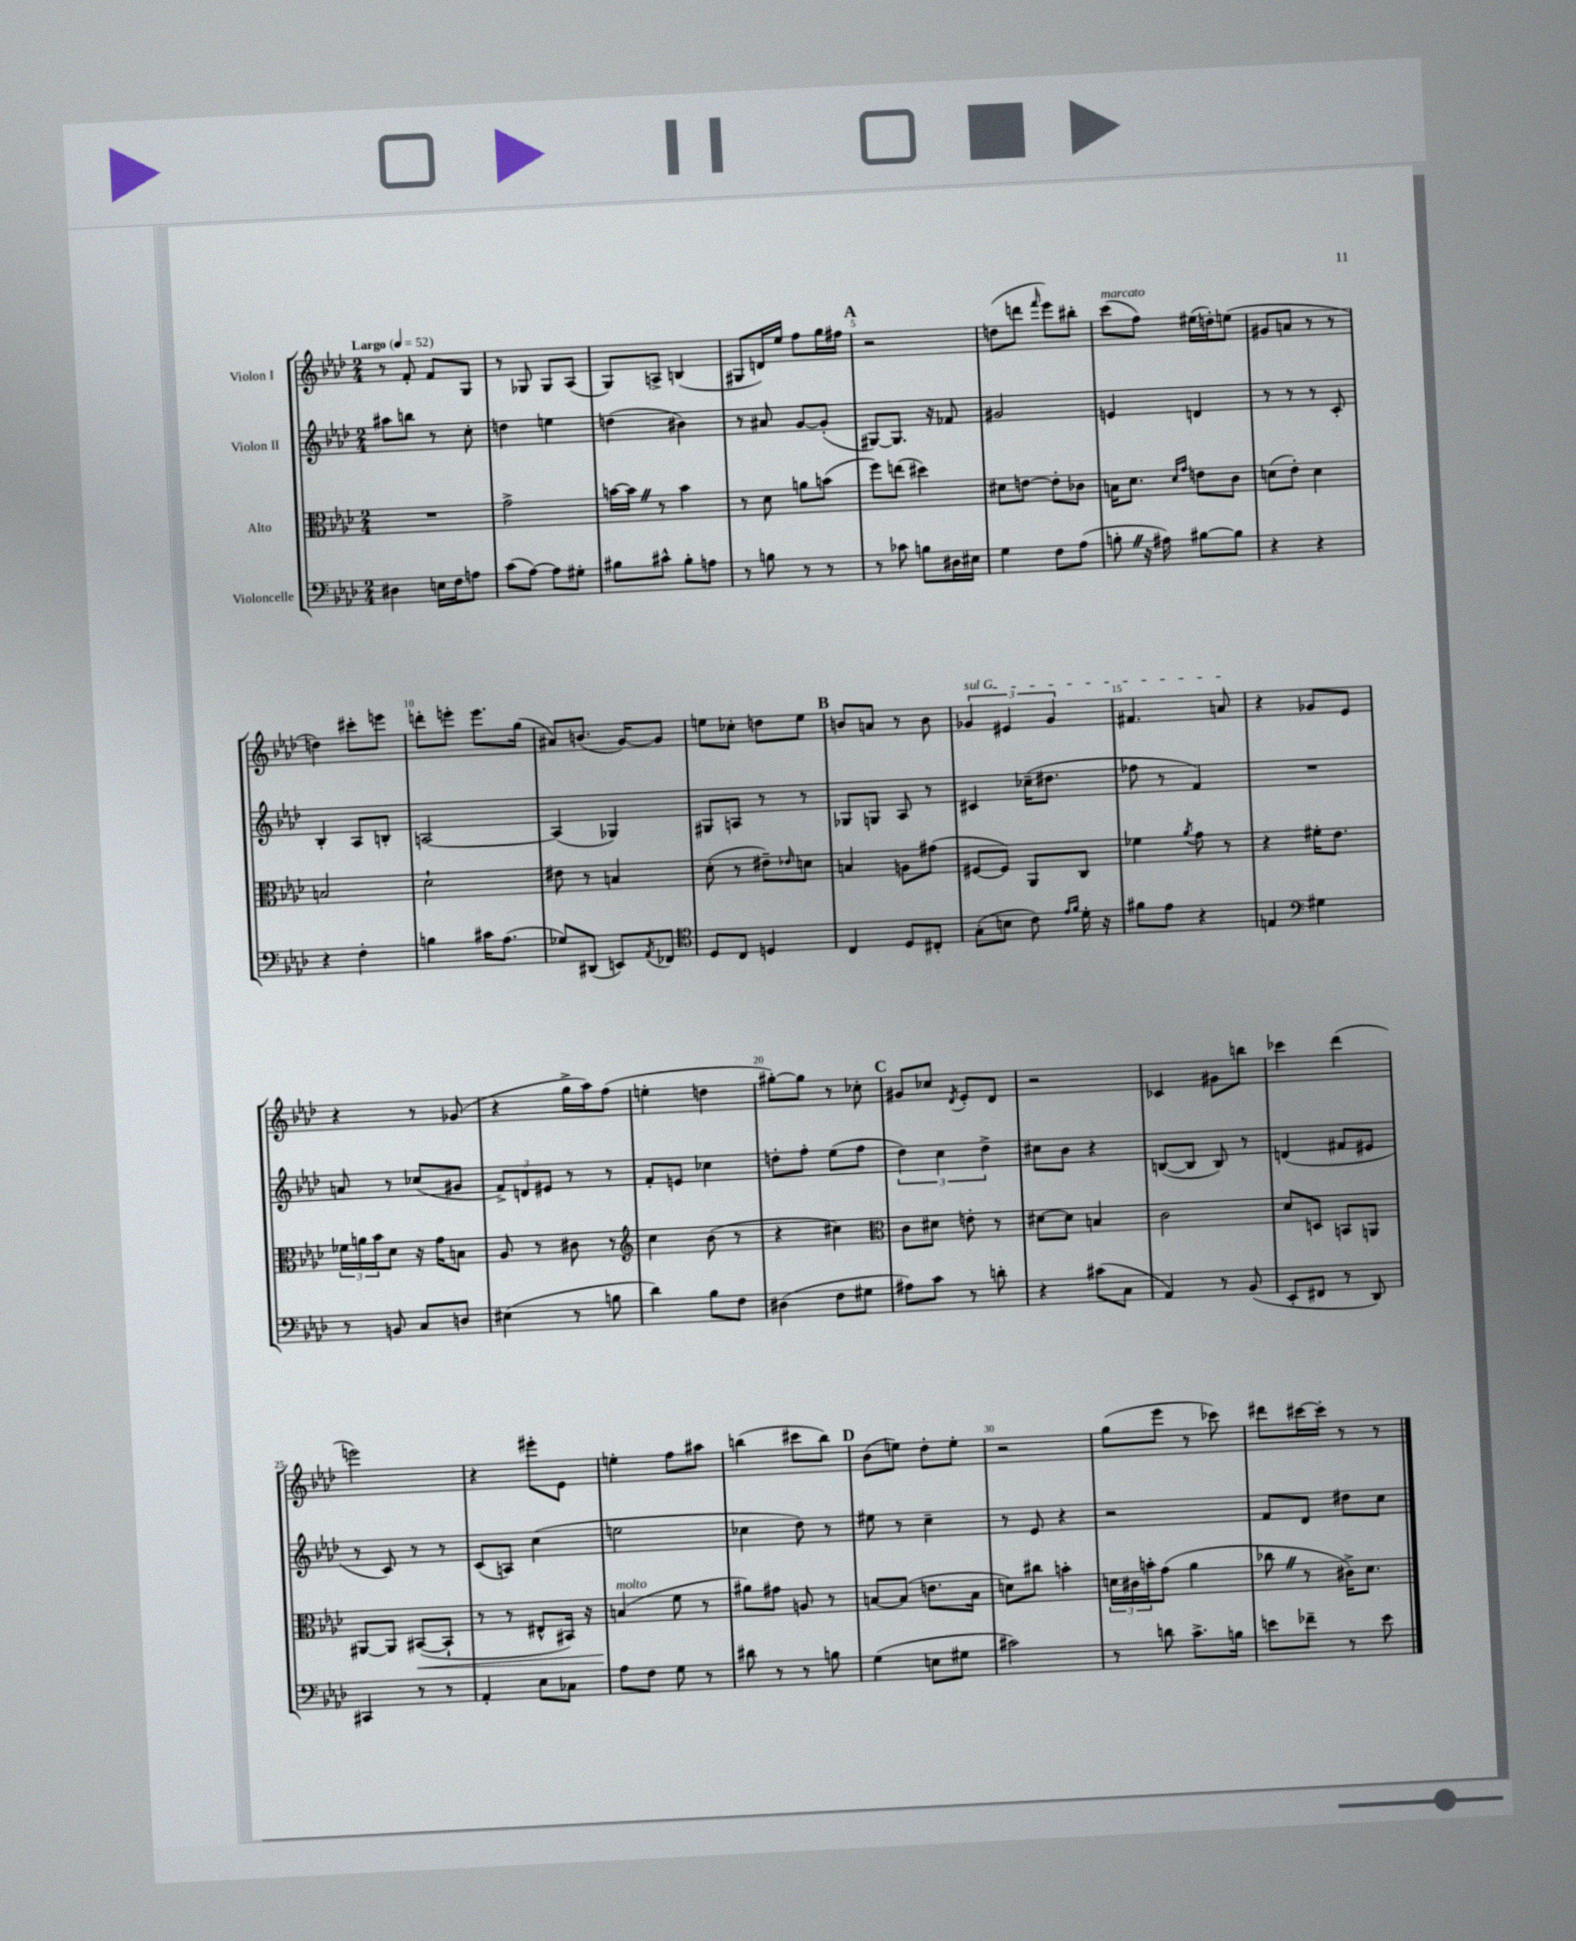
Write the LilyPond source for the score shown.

<<
\new StaffGroup <<
\new Staff = "s0" \with { instrumentName = "Violon I" } {
    \clef treble \key aes \major \numericTimeSignature \time 2/4 \tempo "Largo" 4 = 52
    r8 f'8-. f'8 g8 |
    r8 ges8 ges8 aes8( |
    g8) a8-> b4( |
    gis8 d'16) ees''16 f''8 g''16 fis''16 |
    \mark \markup { \bold "A" } r2 |
    d''8( d'''8 \grace { f'''16 } ees'''8) bis''8-. |
    c'''8^\markup { \italic "marcato" }( f''8) eis''16( d''16-.) e''8( |
    gis'8 a'8 r8 r8 |
    d''4) cis'''8-. e'''8 |
    d'''8-. e'''8-. e'''8. g''16( |
    ais'8) b'8.( g'16~) g'8 |
    e''8 ces''8-. d''8 e''8 |
    \mark \markup { \bold "B" } b'8 a'8 r8 b'8 |
    \tuplet 3/2 { \once \override TextSpanner.bound-details.left.text = \markup { \italic "sul G" } ges'4\startTextSpan eis'4 ges'4 } |
    fis'4. a'8\stopTextSpan |
    r4 ges'8 ees'8 |
    r4 r8 ges'8( |
    r4 g''16-> aes''16) f''8( |
    e''4-. d''4 |
    gis''8~-.) gis''8 r8 ces''8-. |
    \mark \markup { \bold "C" } gis'8 ces''8 \acciaccatura { des'8 } ees'8-. des'8 |
    r2 |
    ces'4 gis'8 b''8 |
    ces'''4 des'''4( |
    e'''2) |
    r4 eis'''8-. ees'8 |
    e''4-. f''8 ais''8 |
    b''4( cis'''8 b''8) |
    \mark \markup { \bold "D" } bes'8( e''8) des''8-. e''8-. |
    r2 |
    g''8( ees'''8 r8 ces'''8) |
    dis'''8 cis'''16~ cis'''16-. r8 r8 \bar "|." |
}
\new Staff = "s1" \with { instrumentName = "Violon II" } {
    \clef treble \key aes \major \numericTimeSignature \time 2/4
    ais''8 b''8 r8 c''8-. |
    d''4 e''4 |
    d''4( bis'4) |
    r8 ais'8 g'8~ g'8-.( |
    \mark \markup { \bold "A" } gis8~) gis8. r16 fes'8 |
    gis'2 |
    e'4 d'4 |
    r8 r8 r8 c'8-. |
    bes4-. aes8 b8-. |
    a2~ |
    a4( ges4) |
    gis8 a8 r8 r8 |
    \mark \markup { \bold "B" } ges8 g8 aes8 r8 |
    cis'4 ces''16--( dis''8. |
    fes''8 r8 f'4) |
    R2 |
    a'8 r8 ces''8( gis'8 |
    \tuplet 3/2 { f'8->) d'8 eis'8 } r8 r8 |
    f'8-. e'8 ces''4 |
    d''8-. f''8-. ees''8( f''8 |
    \mark \markup { \bold "C" } \tuplet 3/2 { des''4) c''4 des''4-> } |
    cis''8 bes'8 r4 |
    b8~( b8 b8) r8 |
    d'4( fis'8 eis'8 |
    r8 c'8) r8 r8 |
    c'8( a8) c''4( |
    e''2 |
    ces''4 des''8) r8 |
    \mark \markup { \bold "D" } eis''8 r8 c''4-- |
    r8 ees'8 r4 |
    r2 |
    f'8 des'8 dis''8 c''8 \bar "|." |
}
\new Staff = "s2" \with { instrumentName = "Alto" } {
    \clef alto \key aes \major \numericTimeSignature \time 2/4
    R2 |
    g'2-> |
    b'16~ b'16 \once \override BreathingSign.text = \markup { \musicglyph "scripts.caesura.straight" } \breathe r8 b'4 |
    r8 des'8 a'8 b'8( |
    \mark \markup { \bold "A" } f''8) e''8( dis''4) |
    dis'8 e'8~ e'8-. ces'8 |
    b16 des'8. \grace { des'16 g'16 } e'8 c'8 |
    d'8( ees'8-.) d'4 |
    b2 |
    des'2-! |
    eis'8 r8 b4 |
    des'8-.( r8 eis'8--) \grace { ees'16 } d'8 |
    \mark \markup { \bold "B" } b4 a8 gis'8( |
    fis8~ fis8) aes,8 c8 |
    fes'4 \acciaccatura { aes'8 } g'8 r8 |
    r4 fis'16-. ees'8. |
    \tuplet 3/2 { fes'16 a'16 bes'16 } des'8 r16 g'16 b8 |
    aes8 r8 cis'8 r8 |
    \clef treble c''4 bes'8( r8 |
    r4 cis''4) |
    \mark \markup { \bold "C" } \clef alto c'8 dis'8 e'8-. r8 |
    dis'8~ dis'8 b4 |
    c'2 |
    des'8 d8 b,8 a,8 |
    ais,8~ ais,8 bis,8~\<( bis,8-! |
    r8 r8 eis8-^ bis,16) r16 |
    b4\!^\markup { \italic "molto" }( f'8 r8 |
    ais'8) gis'8 a8 r8 |
    \mark \markup { \bold "D" } b8~ b8( e'8. b16 |
    d'8) cis''8 b'4-. |
    \tuplet 3/2 { d'16 cis'16 b'16-. } g'8( aes'4 |
    ces''8 \once \override BreathingSign.text = \markup { \musicglyph "scripts.caesura.straight" } \breathe r8 cis'16->) des'8. \bar "|." |
}
\new Staff = "s3" \with { instrumentName = "Violoncelle" } {
    \clef bass \key aes \major \numericTimeSignature \time 2/4
    dis4 e16 f16 a8 |
    c'8( aes8~) aes8 gis8-. |
    bis8 cis'8-^ bis8-. a8 |
    r8 b8 r8 r8 |
    \mark \markup { \bold "A" } r8 ces'8 b8 dis16 eis16 |
    g4 f8 aes8( |
    b8-. \once \override BreathingSign.text = \markup { \musicglyph "scripts.caesura.straight" } \breathe r16 ais16) bis8~ bis8 |
    r4 r4 |
    r4 f4-. |
    b4 cis'16 aes8.( |
    ges8) dis,8( e,8) \acciaccatura { aes,8 } fes,8 |
    \clef tenor des8 c8 d4 |
    \mark \markup { \bold "B" } c4 des8 cis8-. |
    g8-.( b8 c'8) \grace { ees'16 f'16 } des'16-. r16 |
    fis'8 ees'8 r4 |
    e4 \clef bass gis4 |
    r8 b,8 c8 d8 |
    eis4( r8 b8 |
    des'4) bes8 f8 |
    dis4( f8 gis8 |
    \mark \markup { \bold "C" } ais8) c'8 r8 d'8-. |
    r4 cis'8( c8 |
    aes,4) r8 bes,8( |
    ees,8-. fis,8 r8 des,8) |
    cis,4 r8 r8 |
    aes,4-. ees8 ces8 |
    aes8 f8 g8 r8 |
    dis'8 r8 r8 b8 |
    \mark \markup { \bold "D" } g4( e8 gis8 |
    cis'2) |
    r8 d'8 c'8.-> b16 |
    e'8 fes'8-- r8 e'8 \bar "|." |
}
>>
>>
\layout { \context { \Score \override BarNumber.break-visibility = ##(#f #t #t) barNumberVisibility = #(every-nth-bar-number-visible 5) } }
